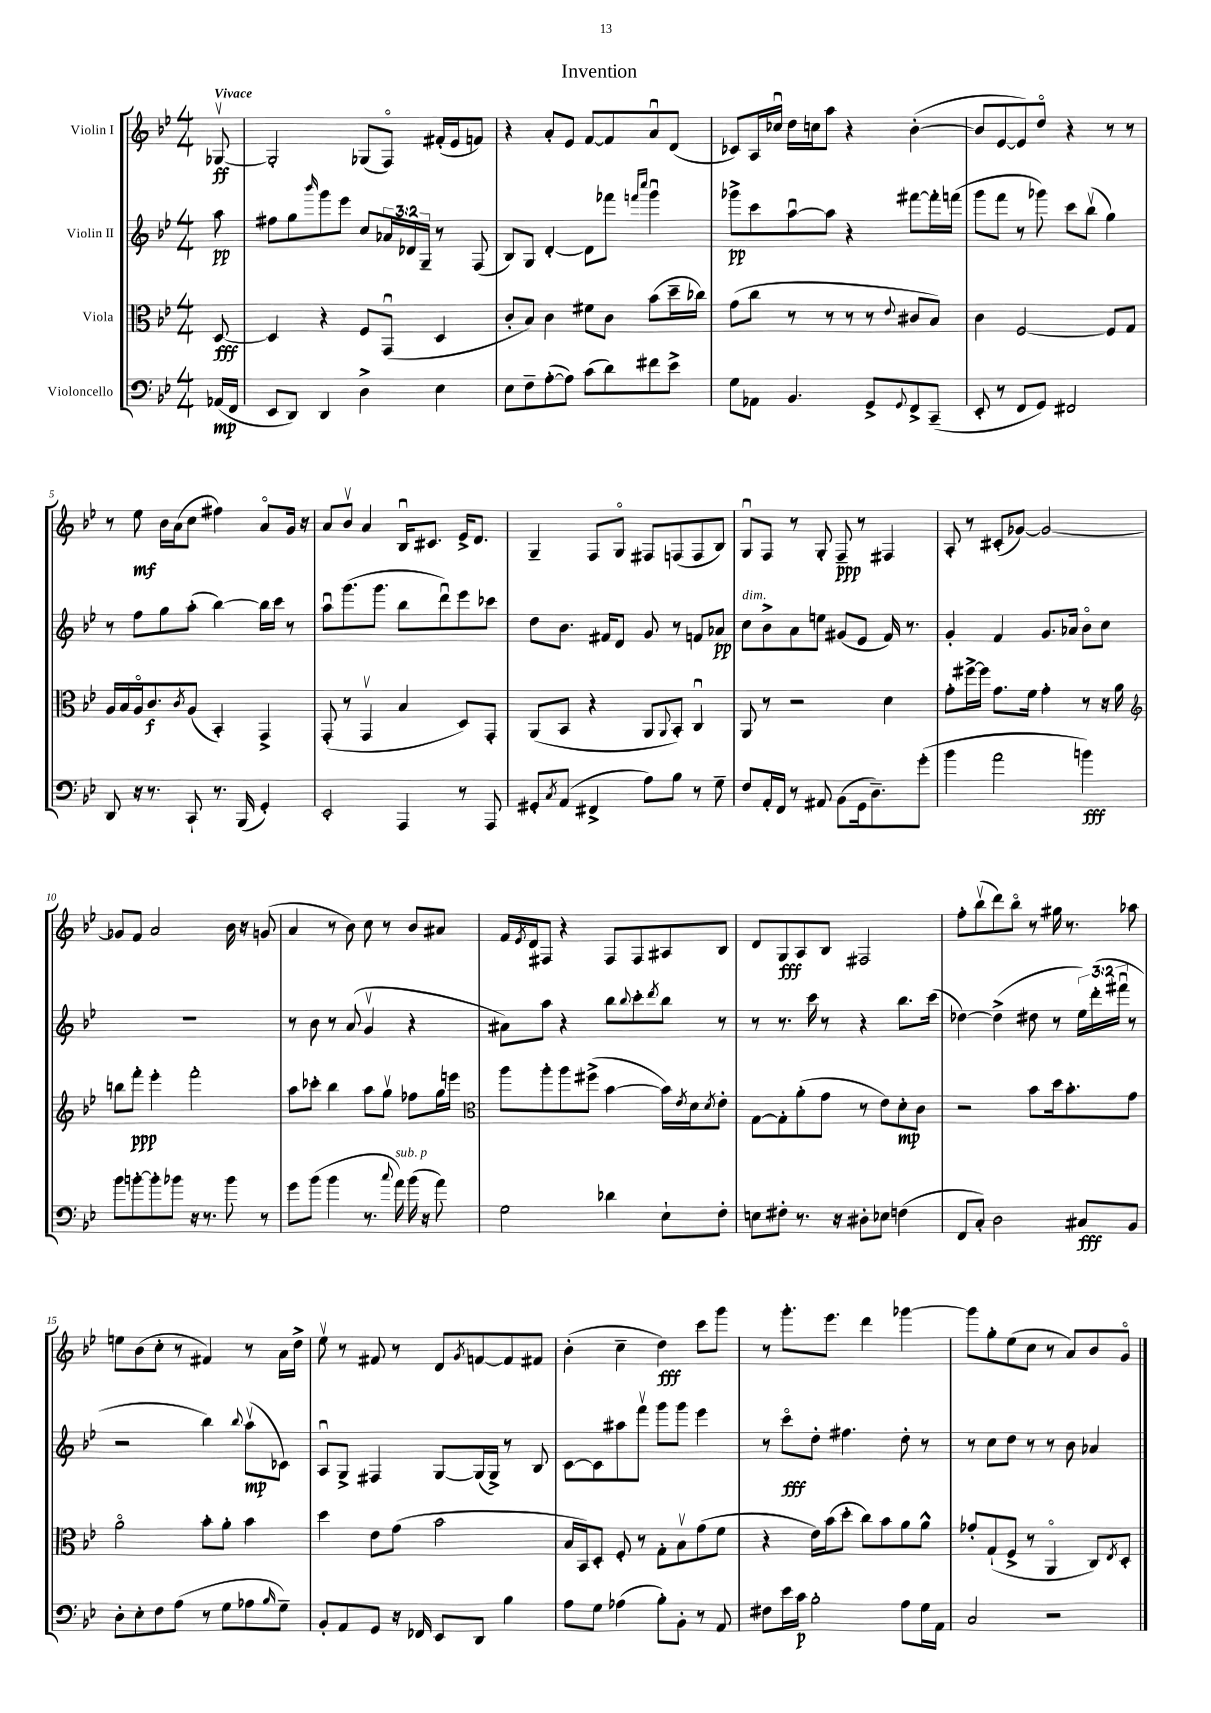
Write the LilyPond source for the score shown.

\header { title = "Invention" }
<<
\new StaffGroup <<
\new Staff = "s0" \with { instrumentName = "Violin I" } {
    \clef treble \key bes \major \numericTimeSignature \time 4/4 \partial 8 \tempo "Vivace"
    ges8~\upbow\ff |
    ges2-. ges8( f8\flageolet) fis'16-.( ees'16 f'8) |
    r4 a'8-. ees'8 f'8~ f'8 a'8\downbow d'8( |
    ces'8) a16 ces''16\downbow d''16 c''16 a''8 r4 bes'4~-.( |
    bes'8 ees'8~ ees'8) d''8\flageolet r4 r8 r8 |
    r8 ees''8\mf bes'16 a'16( c''8 fis''4) a'8\flageolet g'16 r16 |
    a'8 bes'8\upbow a'4 bes16\downbow cis'8. ees'16-> d'8. |
    g4-- f8 g8\flageolet fis8 f8( f8 bes8) |
    g8\downbow f8 r8 g8-. f8--\ppp r8 fis4 |
    a8-. r8 cis'8-.( ges'8~) ges'2~ |
    ges'8 f'8 a'2 bes'16 r16 g'8( |
    a'4 r8 bes'8) c''8 r8 bes'8 ais'8 |
    f'16 \acciaccatura { ees'8 } d'16 fis8 r4 fis8 fis8 ais8 bes8 |
    d'8 g8\fff a8 bes8 fis2 |
    f''8-. bes''8\upbow( d'''8) bes''8\flageolet r8 gis''16 r8. aes''8 |
    e''8 bes'8( c''8-. r8 fis'4) r8 a'16 d''16-> |
    ees''8\upbow r8 fis'8 r8 d'8 \acciaccatura { g'8 } f'8~ f'8 fis'8 |
    bes'4-.( c''4-- d''4\fff) c'''8 g'''8 |
    r8 g'''8.-. ees'''8. d'''4 ges'''4~ |
    ges'''8 g''8-. ees''8( c''8 r8 a'8) bes'8 g'8\flageolet \bar "|." |
}
\new Staff = "s1" \with { instrumentName = "Violin II" } {
    \clef treble \key bes \major \numericTimeSignature \time 4/4 \override Staff.TupletNumber.text = #tuplet-number::calc-fraction-text \partial 8
    a''8\pp |
    fis''8 g''8 \grace { bes'''16 } g'''8 ees'''8 c''8 \tuplet 3/2 { aes'16 des'16 g16-- } r8 f8( |
    bes8) g8 d'4~-. d'8 fes'''8 \grace { f'''16 c''''16 } g'''4\downbow |
    ges'''8->\pp c'''8 a''8~\downbow a''8 r4 fis'''8~ fis'''16-. f'''16( |
    g'''8 f'''8 r8 ges'''8) c'''8 bes''8\upbow( g''4) |
    r8 f''8 g''8 a''8-.( bes''4~) bes''16 c'''16 r8 |
    a''8\downbow g'''8.( g'''8. bes''8 d'''8\downbow) ees'''8 ces'''8 |
    d''8 bes'8. fis'16 d'8 g'8 r8 f'8 aes'8\pp |
    c''8^\markup { \italic "dim." } bes'8-> a'8 e''8 gis'8( ees'8 f'16) r8. |
    g'4-. f'4 g'8. aes'16 bes'8\flageolet c''8 |
    R1 |
    r8 bes'8 r8 a'8( g'4\upbow r4 |
    ais'8) a''8 r4 bes''8 \appoggiatura { bes''8 } c'''8-. \acciaccatura { d'''8 } bes''8 r8 |
    r8 r8. c'''16 r8 r4 bes''8. c'''16( |
    des''4~) des''4->( dis''8 r8 \tuplet 3/2 { ees''16) d'''16-.( fis'''16\downbow } r8 |
    r2 bes''4) \appoggiatura { bes''8 } a''8\upbow\mp( ces'8) |
    a8\downbow g8-> fis4 g8~ g16( g16->) r8 bes8 |
    c'8~ c'8 ais''8 f'''8\upbow g'''8 g'''8 ees'''4 |
    r8 c'''8\flageolet\fff d''8-. fis''4. d''8-. r8 |
    r8 c''8 d''8 r8 r8 bes'8 aes'4 \bar "|." |
}
\new Staff = "s2" \with { instrumentName = "Viola" } {
    \clef alto \key bes \major \numericTimeSignature \time 4/4 \partial 8
    d8~\fff |
    d4 r4 f8 g,8\downbow( d4 |
    c'8-. bes8) c'4 fis'8 c'8 bes'8( d''16-- ces''16) |
    g'8( c''8 r8 r8 r8 r8 \appoggiatura { ees'8 } cis'8 bes8) |
    c'4 f2~ f8 g8 |
    a16 bes16 a16\flageolet c'8.\f \acciaccatura { c'8 } a8( bes,4-.) g,4-> |
    g,8-.( r8 g,4\upbow bes4 d8) g,8-. |
    a,8( bes,8 r4 a,8 \appoggiatura { a,8 } bes,8-.) c4\downbow |
    a,8 r8 r2 d'4 |
    g'8-. fis''16~-> fis''16 g'8. f'16 g'4-. r8 r16 a'16 |
    \clef treble b''8 f'''8-.\ppp ees'''4-. f'''2-. |
    a''8 ces'''8-. bes''4 a''8 g''8\upbow fes''8 g''16 e'''16 |
    \clef alto a''8 a''8-. a''8 fis''8->( bes'4~ bes'16) \acciaccatura { ees'8 } d'16 \acciaccatura { d'8 } ees'8-. |
    g8~ g8-. a'8-.( g'8 r8 ees'8) d'8-.\mp c'8 |
    r2 bes'8 d''16 bes'8.-. g'8 |
    a'2\flageolet bes'8-. a'8-. bes'4 |
    d''4 ees'8 g'8( bes'2 |
    bes16 bes,16) d8-. f8-. r8 g8-. bes8\upbow g'8( f'8 |
    r4 ees'16) bes'16( d''8-. c''8) bes'8 a'8 a'8-^ |
    ges'8-. g8-!( f8-> r8 a,4\flageolet c8) \acciaccatura { ees8 } d8-. \bar "|." |
}
\new Staff = "s3" \with { instrumentName = "Violoncello" } {
    \clef bass \key bes \major \numericTimeSignature \time 4/4 \partial 8
    aes,16\mp( f,16 |
    ees,8 d,8) d,4 d4-> ees4 |
    ees8 f8-- a8~-.( a8) c'8( d'8) fis'8 ees'8-> |
    g8 aes,8 bes,4. g,8-> \appoggiatura { g,8 } f,8-> c,8--( |
    ees,8-. r8 f,8 g,8) fis,2 |
    d,8 r16 r8. c,8-! r8. bes,,16( g,4-.) |
    ees,2-. a,,4 r8 a,,8 |
    gis,8-. \acciaccatura { c8 } a,8( fis,4-> a8) bes8 r8 g8-- |
    f8 a,16-. f,16 r8 ais,8 bes,8( g,16 d8.--) g'8-.( |
    bes'4 a'2 b'4\fff) |
    bes'8 b'8~-. b'8-. bes'8 r16 r8. bes'8 r8 |
    g'8 bes'8( bes'4 r8. \appoggiatura { c''8 } a'16^\markup { \italic "sub. p" }) bes'16( r16 a'8) |
    g2 des'4 ees8-! f8-. |
    e8 fis8-. r8. r16 dis8-. ees8 f4( |
    f,8 c8-.) d2 cis8\fff bes,8 |
    d8-. ees8-. f8 a8( r8 g8 aes8 \grace { bes16 } g8--) |
    bes,8-. a,8 g,8 r16 fes,16 ees,8 d,8 bes4 |
    a8 g8 aes4( bes8-.) bes,8-. r8 a,8 |
    fis8 ees'16 c'16\p bes2-. a8 g16 a,16 |
    c2 r2 \bar "|." |
}
>>
>>
